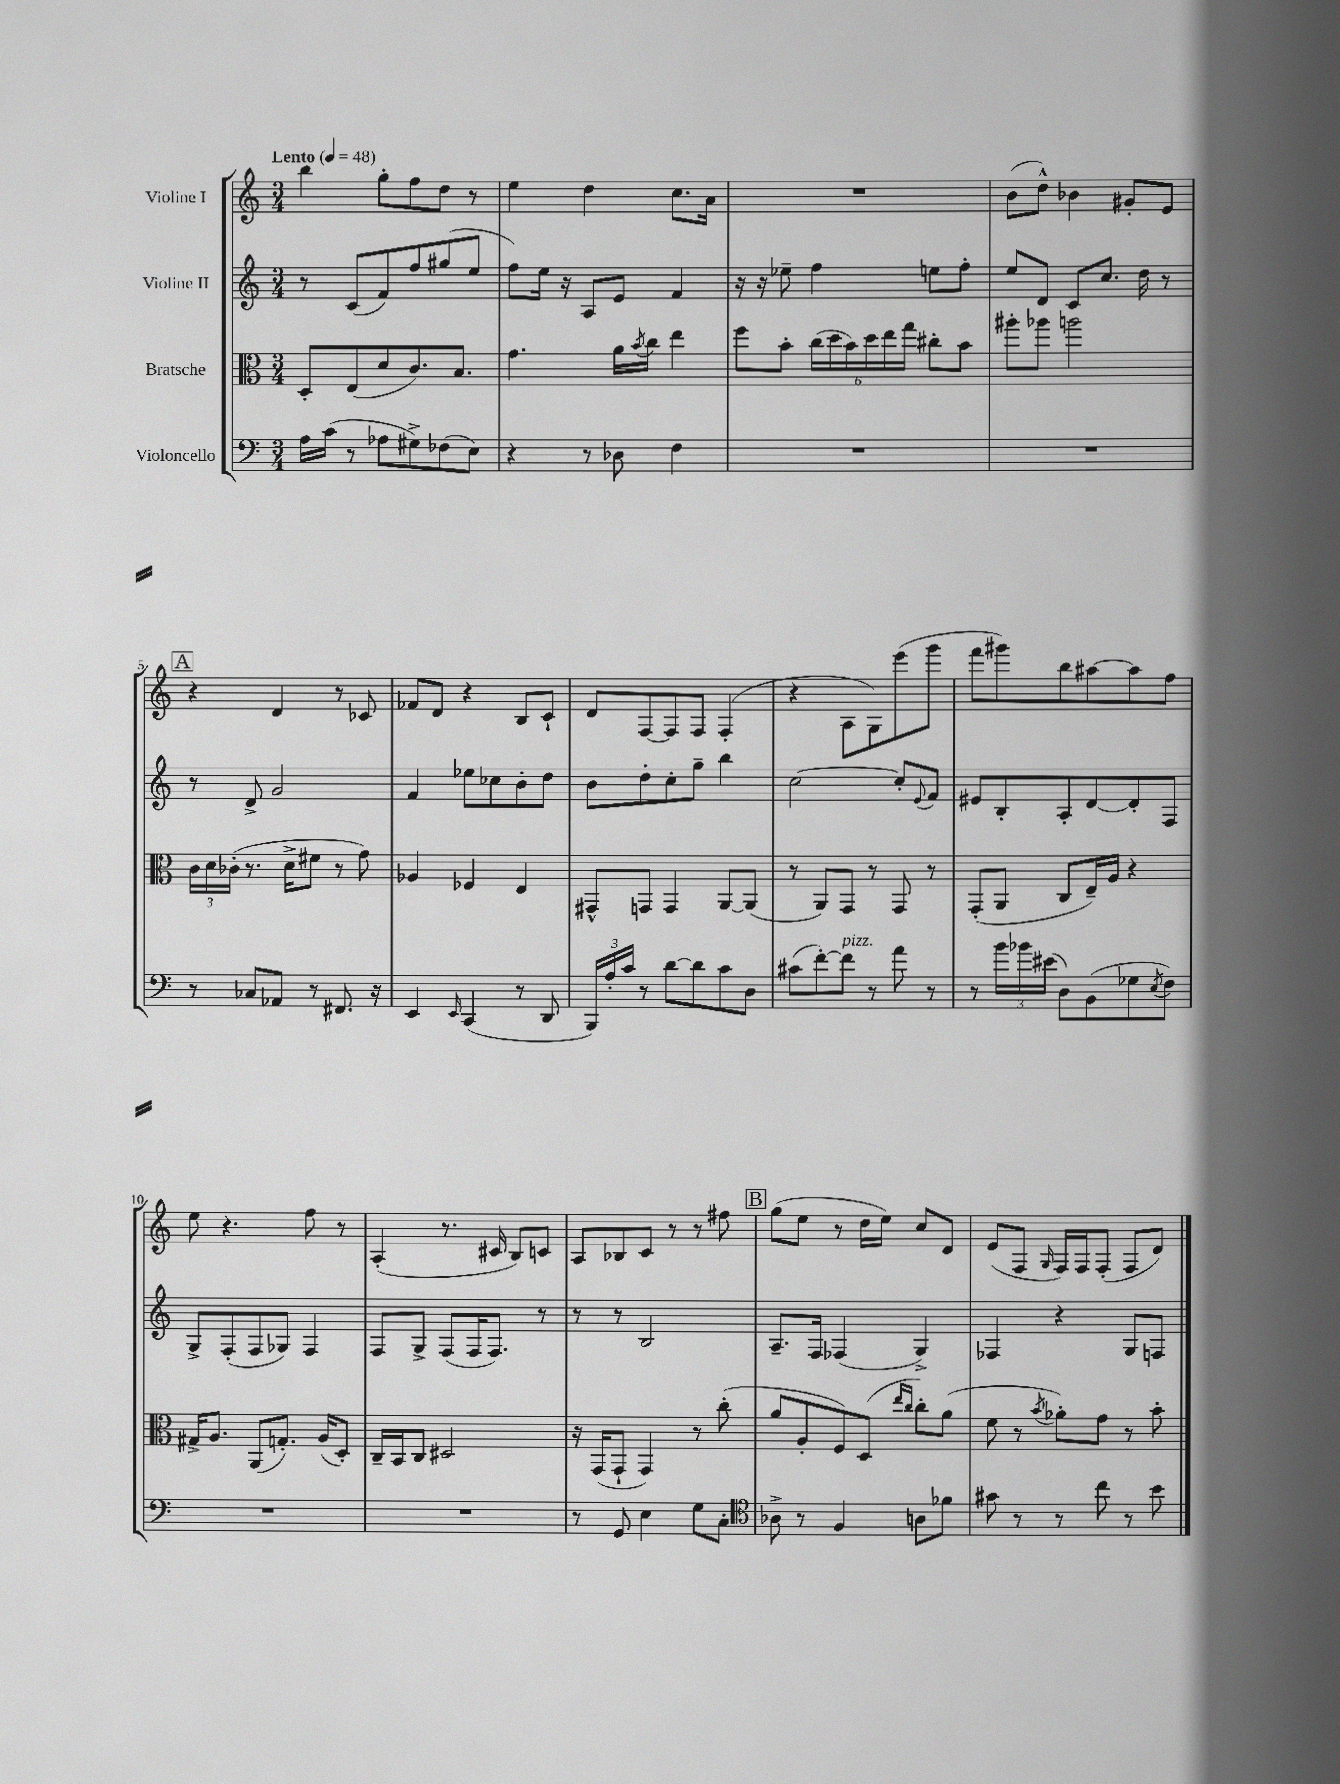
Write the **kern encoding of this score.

**kern	**kern	**kern	**kern
*part4	*part3	*part2	*part1
*staff4	*staff3	*staff2	*staff1
*I"Violoncello	*I"Bratsche	*I"Violine II	*I"Violine I
*clefF4	*clefC3	*clefG2	*clefG2
*k[]	*k[]	*k[]	*k[]
*M3/4	*M3/4	*M3/4	*M3/4
*MM48	*MM48	*MM48	*MM48
=1	=1	=1	=1
!	!	!	!LO:TX:a:B:t=Lento
16A\LL	8D'/L	8r	4bb\
(16c\JJ	.	.	.
8r	(8E/	(8c/L	.
8A-X\L	8d/	8f/)	8gg'\L
8G#X^\)	8.c/)	8ff/	8ff\
(8F-X\	.	(8gg#X/	8dd\J
.	8.B/J	.	.
8E\J)	.	8ee/J	8r
=2	=2	=2	=2
4r	4.g\	8ff\L)	4ee\
.	.	16ee\Jk	.
.	.	16r	.
8r	.	8A/L	4dd\
8D-X\	16a\LL	8e/J	.
.	8qb/	.	.
.	16cc\JJ	.	.
4F\	4ee\	4f/	8.cc\L
.	.	.	16a\Jk
=3	=3	=3	=3
2.r	8ff\L	16r	2.r
.	.	16r	.
.	8b'\J	8ee-X~\	.
.	(24cc\LL	4ff\	.
.	24dd\	.	.
.	24b\)	.	.
.	24dd\	.	.
.	24ee\	.	.
.	24gg\JJ	.	.
.	8cc#X'\L	8een\L	.
.	8b\J	8ff'\J	.
=4	=4	=4	=4
2.r	8aa#X'\L	8ee/L	(8b\L
.	8aa-X\J	8d/J	8dd^^\J)
.	2aan\	8c/L	4b-X\
.	.	8.cc/J	.
.	.	.	8g#X'/L
.	.	16dd\	.
.	.	8r	8e/J
!!LO:LB:g=z
!!LO:REH:place=s1:t=A
=5	=5	=5	=5
8r	24c\LL	8r	4r
.	24d\	.	.
.	(24c-X'\JJ	.	.
8C-X/L	8.r	8d^/	.
8AA-X/J	.	2g/	4d/
.	16d^\KL	.	.
8r	8f#X\J	.	.
8.FF#X/	8r	.	8r
.	8g\)	.	8c-X/
16r	.	.	.
=6	=6	=6	=6
4EE/	4A-X/	4f/	8f-X/L
.	.	.	8d/J
16qqEE/	.	.	.
(4CC/	4F-X/	8ee-X\L	4r
.	.	8cc-X\	.
8r	4E/	8b'\	8B/L
8DD/	.	8dd\J	8c`/J
=7	=7	=7	=7
24BBB/LL)	8GG#X^^/L	8b\L	8d/L
24A'/	.	.	.
24c/JJ	.	.	.
8r	8GGn/J	8dd'\	[8F/
[8d\L	4GG/	8cc'\	8F/]
8d\]	.	8gg~\J	8F/J
8c\	[8AA/L	4bb\	(4F'/
8D\J	(8AA/J]	.	.
=8	=8	=8	=8
(8c#X\L	8r	[2cc\	4r
[8f'\)	8AA/L)	.	.
!LO:TX:a:i:t=pizz.	!	!	!
8f\J]	8GG/J	.	8A\L
8r	8r	.	8G\)
8a\	8GG/	8cc'/L]	(8eee\
.	.	8qqe/	.
8r	8r	8f/J	8ggg\J
=9	=9	=9	=9
8r	(8GG'/L	8e#X/L	8fff\L
24b\LL	8AA/J	8B'/	8ggg#X\)
24b-X\	.	.	.
(24e#X\JJ	.	.	.
8D\L)	8C/L	8A'/	8bb\
(8BB\	16E~/L)	[8d/	[8aa#X\
.	16A/JJ	.	.
8G-X\	4r	8d'/]	8aa#\]
8qE/	.	.	.
8F\J)	.	8F/J	8ff\J
!!LO:LB:g=z
=10	=10	=10	=10
2.r	16G#X^/KL	8G^/L	8ee\
.	8.A/J	.	.
.	.	(8F'/	4.r
.	(8AA/L	8F/	.
.	8.Gn'/J)	8G-X/J)	.
.	.	4F/	8ff\
.	(16A/KL	.	.
.	8D'/J)	.	8r
=11	=11	=11	=11
2.r	16C~/LL	8F/L	(4A'/
.	16BB/J	.	.
.	8C/J	8G^/J	.
.	2D#X/	(8F/L	8.r
.	.	16F/K	.
.	.	8.F/J)	16c#X/
.	.	.	8B/L)
.	.	8r	8cn/J
=12	=12	=12	=12
8r	16r	8r	8A/L
.	(16GG/KL	.	.
8GG/	8GG`/J	8r	8B-X/
4E\	4GG/)	2B/	8c/J
.	.	.	8r
8G\L	8r	.	8r
8C'\J	(8cc'\	.	8ff#X\
!!LO:REH:place=s1:t=B
=13	=13	=13	=13
*clefC4	*	*	*
8A-X^\	8a/L	8.A~/L	(8gg\L
8r	8A'/	.	8ee\J
.	.	16F/Jk	.
4F/	8F/)	(4F-X/	8r
.	(8D/J	.	16dd\LL
.	.	.	16ee\JJ)
.	16qqee/LL	.	.
.	16qqcc/JJ	.	.
8An\L	8cc'\L)	4G^/)	8cc/L
8f-X\J	(8a\J	.	8d/J
=14	=14	=14	=14
8g#X\	8f\	4F-X/	(8e/L
8r	8r	.	8F/J
.	8qb/	.	16qqG/
8r	8a-X'\L)	4r	16F/LL)
.	.	.	16F/J
8cc\	8g\J	.	(8F'/J
8r	8r	8G/L	8F/L
8b\	8b'\	8Fn/J	8d/J)
==	==	==	==
*-	*-	*-	*-
